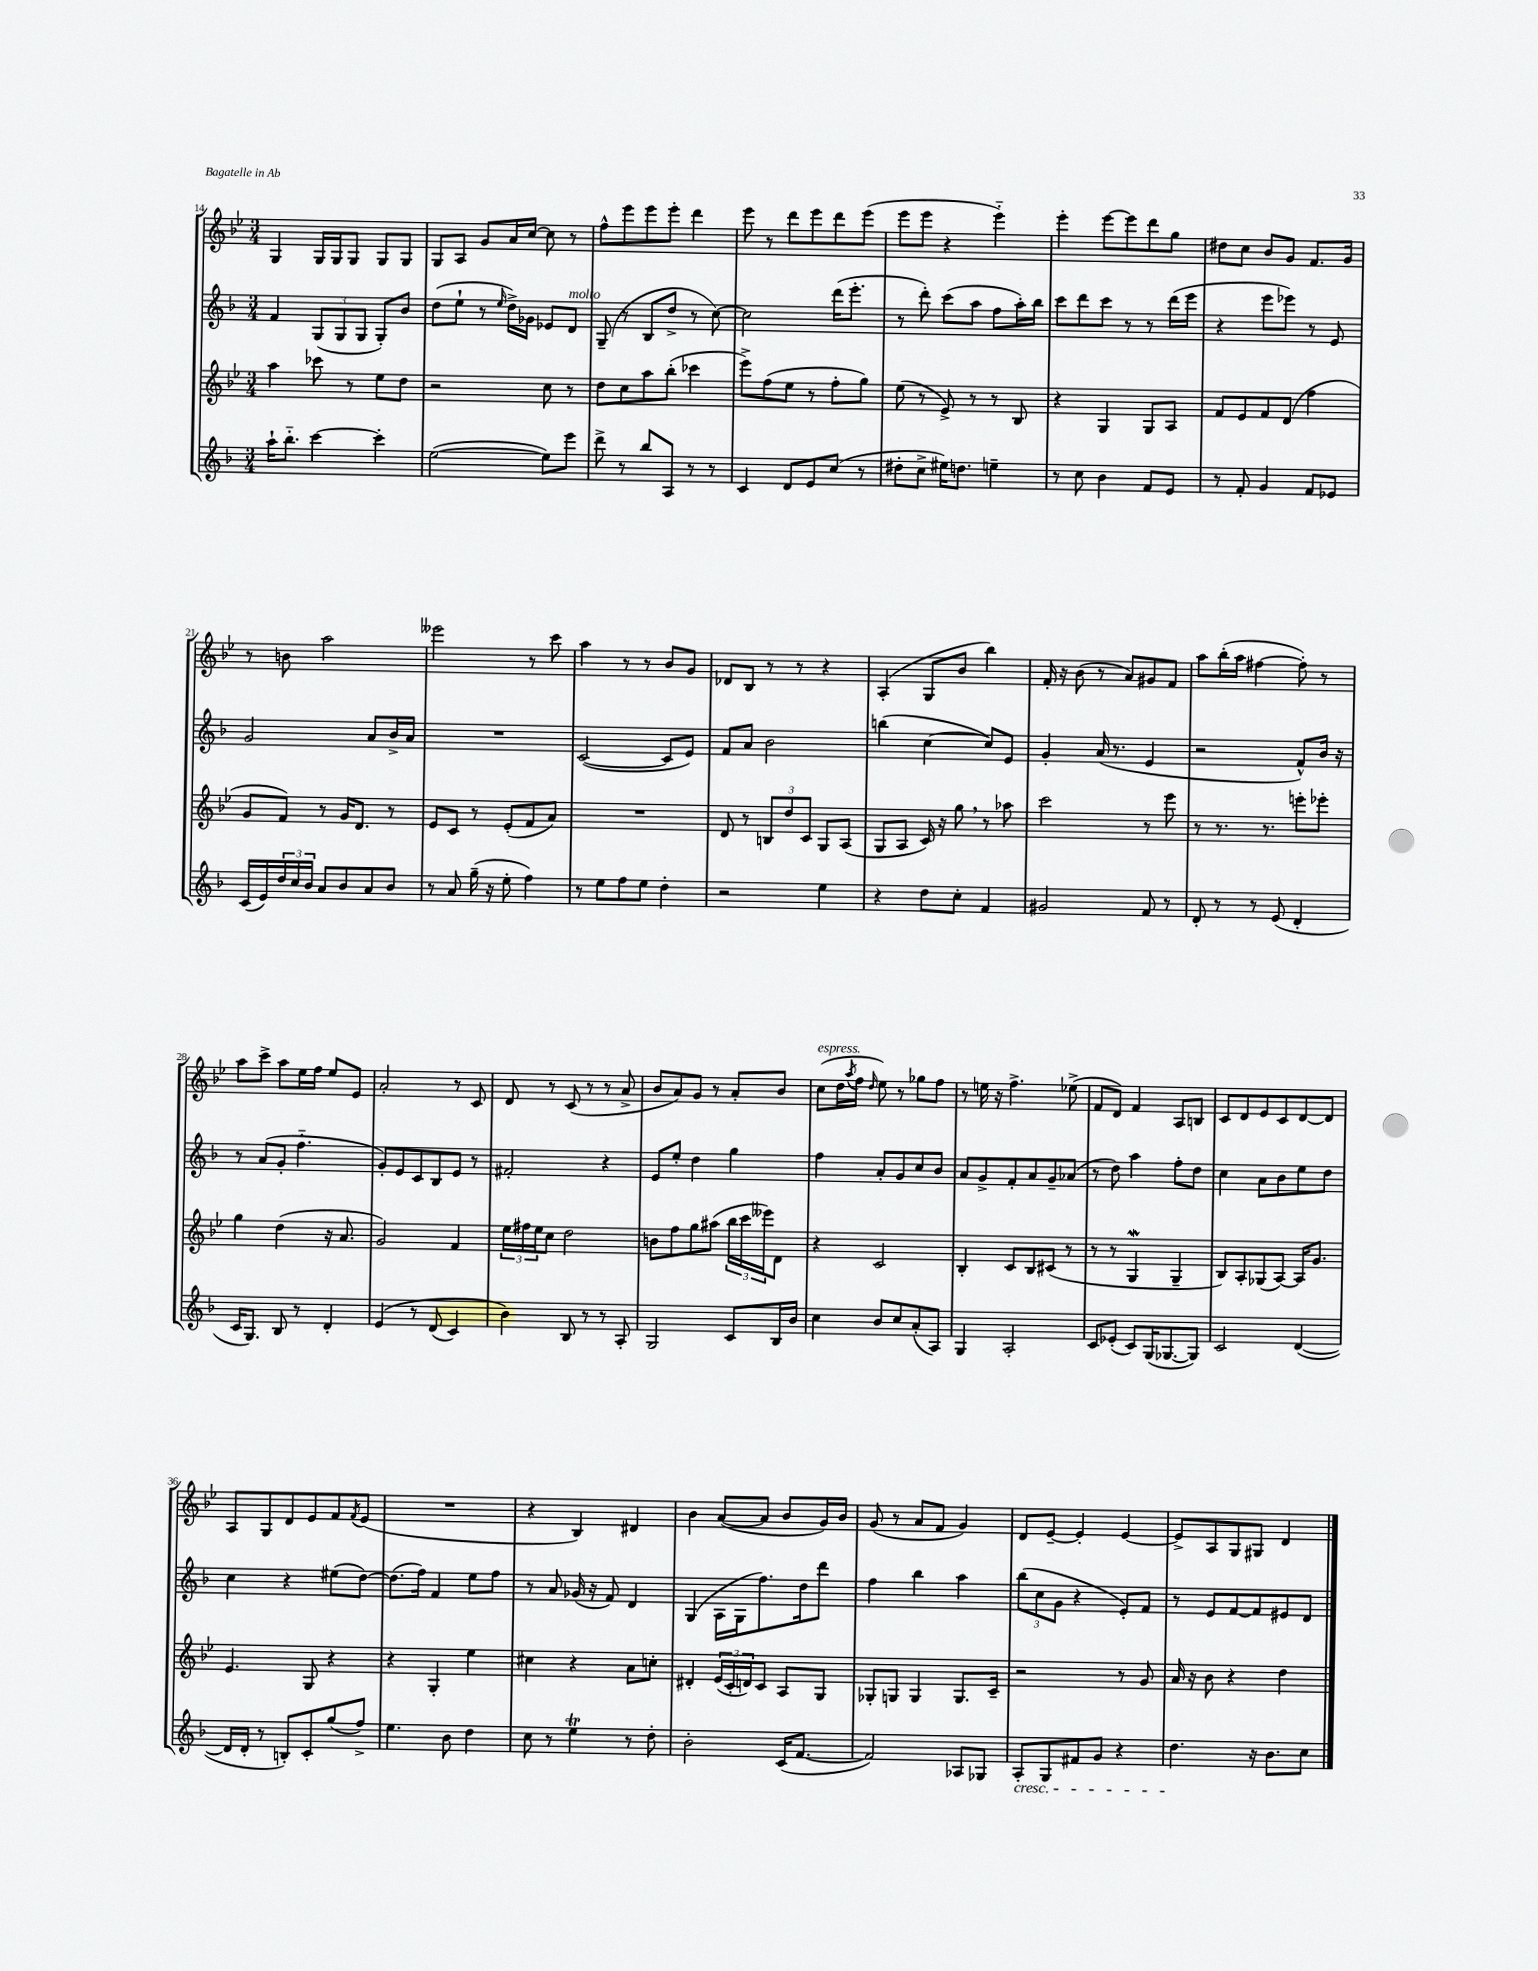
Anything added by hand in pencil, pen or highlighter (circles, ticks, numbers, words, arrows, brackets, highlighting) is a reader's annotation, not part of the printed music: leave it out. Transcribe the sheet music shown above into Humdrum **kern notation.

**kern	**kern	**kern	**kern
*part4	*part3	*part2	*part1
*staff4	*staff3	*staff2	*staff1
*clefG2	*clefG2	*clefG2	*clefG2
*k[b-]	*k[b-e-]	*k[b-]	*k[b-e-]
*M3/4	*M3/4	*M3/4	*M3/4
=14	=14	=14	=14
16aa`\KL	4aa\	4f/	4G/
8.bb-\J	.	.	.
[4ccc\	8ccc-X\	(12G/L	16G/LL
.	.	.	16G/J
.	.	12G/	.
.	8r	.	8G/J
.	.	12G/J	.
4ccc'\]	8ee-\L	8G'/L)	8G/L
.	8dd\J	8b-/J	8G/J
=15	=15	=15	=15
([2ee\	2r	(8dd\L	8G/L
.	.	8ee`\J	8A/J
.	.	8r	8g/L
.	.	16qqee/	.
.	.	16dd^\LL)	16a/L
.	.	16g-X\JJ	[16cc/JJ
8ee\L])	8cc\	8e-X/L	8cc\]
!	!	!LO:TX:a:i:t=molto	!
8eee\J	8r	8d/J	8r
=16	=16	=16	=16
8ddd^\	8dd\L	(8G~/	8ff^^\L
8r	8cc\	8r	8eee-\
8bb-/L	8aa\	8B-/L	8eee-\
8A/J	(8bb-'\J	8dd^/J	8eee-'\J
8r	4ccc-X\	8r	4ddd\
8r	.	[8cc\)	.
=17	=17	=17	=17
4c/	8eee-^\L)	2cc\]	8eee-\
.	(8ff\	.	8r
8d/L	8ee-\J	.	8ddd\L
8e/	8r	.	8eee-\
(8cc/J	8ff'\L	(16ddd\KL	8ddd\
.	.	8.eee'\J	.
8r	8gg\J)	.	(8eee-\J
=18	=18	=18	=18
8dd#X'\L	(8ee-\	8r	8eee-\L
8cc^\J	8r	8ddd'\)	8eee-\J
16ee#X\KL)	8e-^/)	(8ccc\L	4r
8.ddn\J	.	.	.
.	8r	8aa\J	.
4een~\	8r	8ff\L	4eee-\)
.	8B-/	16aa'\L)	.
.	.	16bb-\JJ	.
=19	=19	=19	=19
8r	4r	8ccc\L	4eee-'\
8cc\	.	8ddd\	.
4b-\	4G/	8ccc\J	[8eee-\L
.	.	8r	8eee-\]
8f/L	8G/L	8r	8ddd\
8e/J	8A/J	(16ddd\LL	8gg\J
.	.	16eee\JJ	.
=20	=20	=20	=20
8r	8f/L	4r	8dd#X\L
8f'/	8e-/	.	8cc\J
4g/	8f/	8eee\L	8b-/L
.	(8d/J	8eee-X\J)	8g/J
8f/L	4ff\	8r	8.f/L
8e-X/J	.	8e/	.
.	.	.	16g/Jk
!!LO:LB:g=z
=21	=21	=21	=21
(16c/LL	8g/L	2g/	8r
16e/)	.	.	.
24dd/	8f/J)	.	8bn\
24cc/	.	.	.
24b-/JJ	.	.	.
8a/L	8r	.	2aa\
8b-/	16g/KL	.	.
.	8.d/J	.	.
8a/	.	8a/L	.
8b-/J	8r	16b-^/L	.
.	.	16a/JJ	.
=22	=22	=22	=22
8r	8e-/L	2.r	2eee--X\
8a/	8c/J	.	.
(16gg~\	8r	.	.
16r	.	.	.
8ee'\	(8e-'/L	.	.
4ff\)	8f/	.	8r
.	8a/J)	.	8ccc\
=23	=23	=23	=23
8r	2.r	([2c/	4aa\
8ee\L	.	.	.
8ff\	.	.	8r
8ee\J	.	.	8r
4dd'\	.	8c/L]	8b-/L
.	.	8e/J)	8g/J
=24	=24	=24	=24
2r	8d/	8f/L	8d-X/L
.	8r	8a/J	8B-/J
.	12Bn/L	2b-\	8r
.	12dd/	.	.
.	.	.	8r
.	12c/J	.	.
4ee\	8G/L	.	4r
.	(8A/J	.	.
=25	=25	=25	=25
4r	8G/L	(4bbn\	(4A'/
.	8A/J	.	.
8dd\L	16c/)	[4cc\	8G/L
.	16r	.	.
8cc'\J	8gg,\	.	8b-/J
4f/	8r	8cc/L])	4bb-\)
.	8aa-X\	8e/J	.
=26	=26	=26	=26
2g#X/	2ccc\	4g'/	16f'/
.	.	.	16r
.	.	.	(8b-\
.	.	(16a/	8r
.	.	8.r	.
.	.	.	8a/L)
8f/	8r	4e/	8g#X/
8r	8eee-\	.	8f/J
=27	=27	=27	=27
8d'/	8r	2r	8aa\L
8r	8.r	.	(16bb-'\L
.	.	.	16aa\JJ
8r	.	.	[4ff#X\
.	8.r	.	.
(8e/	.	.	.
4d'/	8eeen'\L	8f^^/L)	8ff#'\])
.	8eee-X'\J	16b-/Jk	8r
.	.	16r	.
!!LO:LB:g=z
=28	=28	=28	=28
16c/KL	4gg\	8r	8aa\L
8.G/J)	.	.	.
.	.	(8a/L	8ccc^\J
8B-/	(4dd\	8g'/J	8aa\L
8r	.	4.ff\	16ee-\L
.	.	.	16ff\JJ
4d'/	16r	.	8ee-/L
.	8.a/	.	.
.	.	.	8e-/J
=29	=29	=29	=29
(4e/	2g/)	8g'/L)	2a'/
.	.	8e/	.
8r	.	8c/	.
(8d/	.	8B-/	.
4c/)	4f/	8e/J	8r
.	.	8r	8c/
=30	=30	=30	=30
4b-\)	24ee-\LL	2f#X'/	8d/
.	24ff#X\	.	.
.	24ee-\J	.	.
.	8cc\J	.	8r
8B-/	2dd\	.	(8c/
8r	.	.	8r
8r	.	4r	8r
8A'/	.	.	8a^/
=31	=31	=31	=31
2G/	8bn\L	8e/L	8b-/L
.	8ff\	8ee'/J	8a/)
.	8gg\	4dd\	8g/J
.	(8aa#X\J	.	8r
8c/L	24bb-\LL	4gg\	8a'/L
.	24ccc\	.	.
.	24eee--X\J)	.	.
16B-/L	8d\J	.	8b-/J
16b-/JJ	.	.	.
=32	=32	=32	=32
!	!	!	!LO:TX:a:i:t=espress.
4cc\	4r	4ff\	(8cc\L
.	.	.	16dd\L
.	.	.	8qaa/
.	.	.	16ff\JJ
.	.	.	16qqdd/
8b-/L	2c/	8a'/L	8ee-\)
8cc/	.	8g/	8r
(8a'/	.	8cc/	8gg-X\L
8A/J)	.	8b-/J	8ff\J
=33	=33	=33	=33
4G/	4B-'/	8a/L	8r
.	.	8g^/	16een\
.	.	.	16r
2A'/	8c/L	8f'/	4.ff^\
.	8B-/	8a/	.
.	(8c#X/J	8g~/	.
.	8r	(8a-X/J	(8ee-X^\
=34	=34	=34	=34
8c/L	8r	8r	8f/L
(8e-X'/J	8r	8dd\)	8d/J)
8c/L)	4GW/	4aa\	4f/
(16G/K	.	.	.
[8.G-X/	.	.	.
.	4G~/	8ff'\L	8A/L
8G-/J])	.	8dd\J	8Bn/J
=35	=35	=35	=35
2c/	8B-/L)	4cc\	8c/L
.	8A'/	.	8d/
.	(8G-X/	8a\L	8e-/
.	[8A/J)	8b-\	8c/
([4d/	16A/KL]	8ee\	[8d/
.	8.g/J	.	.
.	.	8dd\J	8d/J]
!!LO:LB:g=z
=36	=36	=36	=36
16d/LL]	4.e-/	4cc\	8A/L
16d'/JJ	.	.	.
8r	.	.	8G/
8Bn'/L)	.	4r	8d/
8c'/	8G/	.	8e-/
(8gg/	4r	(8ee#X\L	8f/
.	.	.	8qf/
8ff^/J)	.	[8dd\J)	(8e-/J
=37	=37	=37	=37
4.ee\	4r	(8.dd\L]	2.r
.	.	16ff\Jk)	.
.	4G'/	4f/	.
8b-\	.	.	.
4dd\	4ee-\	8ee\L	.
.	.	8ff\J	.
=38	=38	=38	=38
8cc\	4cc#X\	8r	4r
8r	.	8a/	.
4eet\	4r	(16g-X/	4B-/)
.	.	16r	.
.	.	8f/)	.
8r	8a\L	4d/	4d#X/
8dd'\	8ccn'\J	.	.
=39	=39	=39	=39
2b-'\	4d#X'/	(4G/	4b-\
.	(24e-/LL	16A\LL	([8a/L
.	24c'/	.	.
.	.	16G\J	.
.	24dn/J)	.	.
.	8c/J	8.ff\)	8a/J]
(16c/KL	8A/L	.	8b-/L
[8.f/J	.	16dd\k	.
.	8G/J	8ddd\J	16g/L)
.	.	.	16b-/JJ
=40	=40	=40	=40
2f/])	8G-X'/L	4ff\	(8g/
.	8Gn/J	.	8r
.	4G/	4bb-\	8a/L
.	.	.	8f/J
8A-X/L	8.G/L	4aa\	4g/)
8G-X/J	.	.	.
.	16c~/Jk	.	.
=41	=41	=41	=41
!LO:TX:b:i:t=cresc.	!	!	!
8A'/L	2r	(12bb-\L	8d/L
.	.	12cc\	.
8G/	.	.	[8e-~/J
.	.	12g\J	.
8f#X/	.	4r	4e-'/]
8g/J	.	.	.
4r	8r	8e'/L)	[4e-/
.	8g/	8f/J	.
=42	=42	=42	=42
4.dd\	16a/	8r	8e-^/L]
.	16r	.	.
.	8b-\	8e/L	8A/
.	4r	[8f/	8G/
16r	.	8f/]	8G#X/J
8.b-\L	.	.	.
.	4dd\	8e#X/	4d/
8cc\J	.	8d/J	.
==	==	==	==
*-	*-	*-	*-
